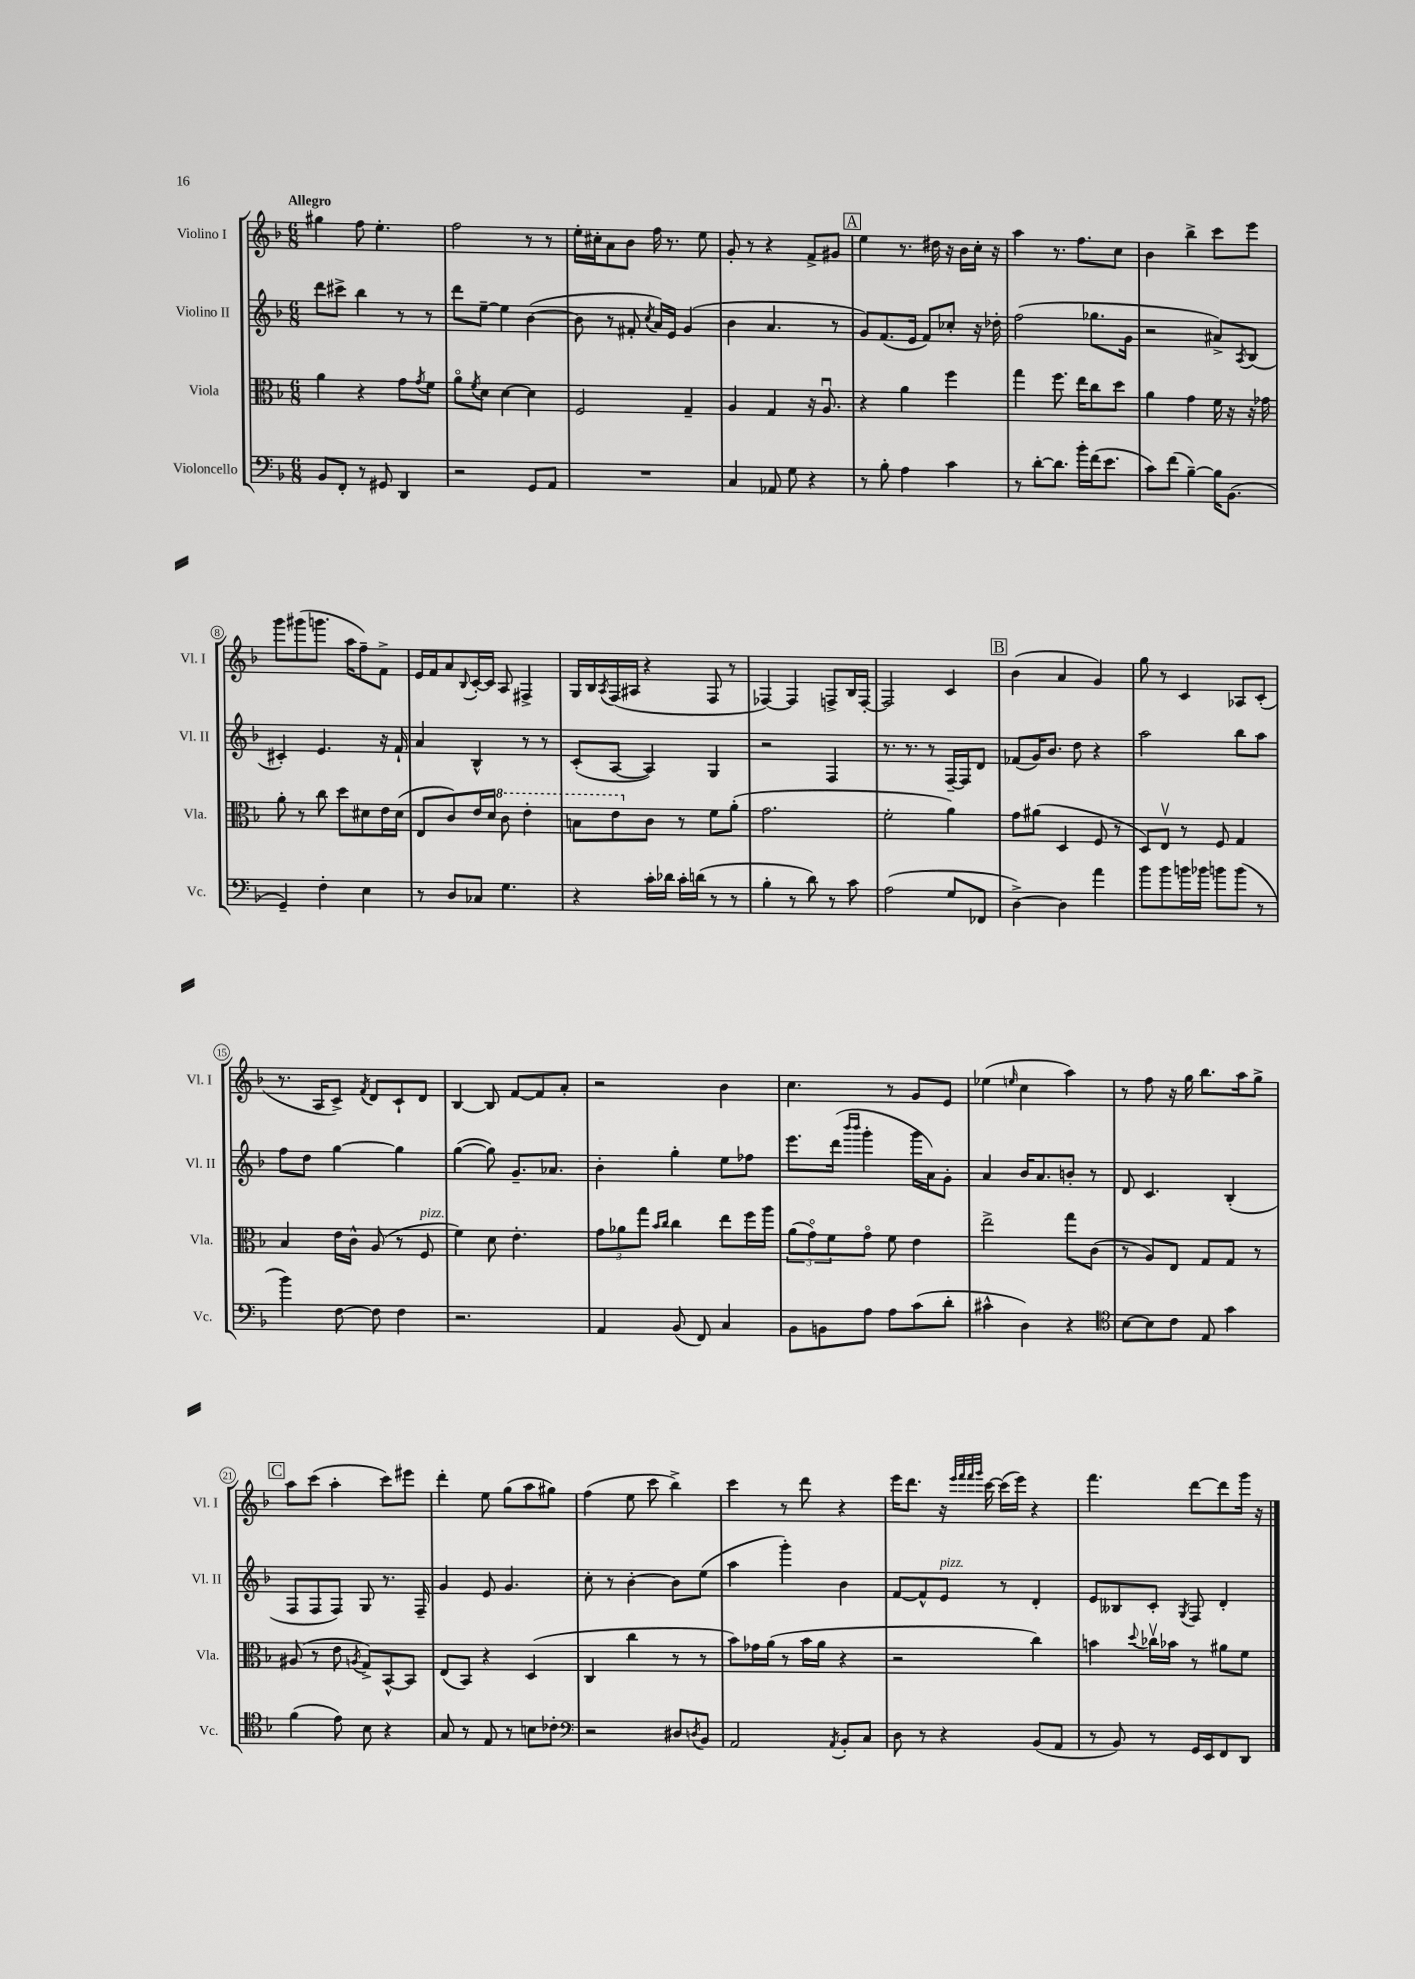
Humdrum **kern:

**kern	**kern	**kern	**kern
*part4	*part3	*part2	*part1
*staff4	*staff3	*staff2	*staff1
*I"Violoncello	*I"Viola	*I"Violino II	*I"Violino I
*I'Vc.	*I'Vla.	*I'Vl. II	*I'Vl. I
*clefF4	*clefC3	*clefG2	*clefG2
*k[b-]	*k[b-]	*k[b-]	*k[b-]
*M6/8	*M6/8	*M6/8	*M6/8
=1	=1	=1	=1
!	!	!	!LO:TX:a:B:t=Allegro
8BB-/L	4a\	8ddd\L	4gg#X\
8FF'/J	.	8ccc#X^\J	.
8r	4r	4bb-\	8ff\
8GG#X/	.	.	4.ee'\
4DD/	8g\L	8r	.
.	8qg/	.	.
.	8f\J	8r	.
=2	=2	=2	=2
2r	8a\L	8ddd\L	2ff\
.	8qf/	.	.
.	8d\J	[8ee~\J	.
.	[4d\	4ee\]	.
8GG/L	4d\]	([4b-\	8r
8AA/J	.	.	8r
=3	=3	=3	=3
2.r	2F/	8b-\]	16ee'\LL
.	.	.	16cc#X'\J
.	.	8r	8a\
.	.	8f#X'/	8b-\J
.	.	8qcc/	.
.	.	16a/LL)	16ff\
.	.	16e/JJ	8.r
.	4G~/	(4g/	.
.	.	.	8ee\
=4	=4	=4	=4
4C/	4A/	4b-\	8g'/
.	.	.	8r
8AA-X/	4G/	4.a/	4r
8G\	.	.	.
4r	16r	.	8f^/L
.	8.Au/	.	.
.	.	8r	8g#X/J
!!LO:REH:place=s1:t=A
=5	=5	=5	=5
8r	4r	8g/L)	4ee\
8B-'\	.	(8.f/	.
4A\	4a\	.	8.r
.	.	16e/Jk	.
.	.	8f/L)	.
.	.	.	16dd#X\
4c\	4ff\	8cc-X'/J	16r
.	.	.	16b-\LL
.	.	16r	16cc'\JJ
.	.	16dd-X'\	16r
=6	=6	=6	=6
8r	4gg\	(2ff\	4aa\
[8d'\L	.	.	.
8.d\J]	8.ff\	.	8.r
16b-'\LL	16ee\KL	.	8.ff\L
(16f\J	8cc\	8.gg-X\L	.
8.e\J	.	.	.
.	8dd\J	.	8cc\J
.	.	16g\Jk	.
=7	=7	=7	=7
8c\L)	4a\	2r	4b-\
(8f\J	.	.	.
[4B-~\)	4g\	.	4bb-^\
16B-\KL]	16f\	8a#X^/L)	8ccc\L
(8.BB-\J	16r	.	.
.	.	8qA/	.
.	16r	(8B-/J	8eee\J
.	16g-X\	.	.
!!LO:LB:g=z
=8	=8	=8	=8
4GG~/)	8a'\	4c#X'/)	8ggg\L
.	8r	.	(8ggg#X\
4F'\	8cc\	4.e/	8.gggn\J
.	8dd\L	.	.
.	.	.	16aa\KL
4E\	8d#X\	.	8ff~\)
.	16e\L	16r	8f^\J
.	(16d#\JJ	16f`/	.
=9	=9	=9	=9
8r	8E/L	4a/	16e/LL
.	.	.	16f/J
8D/L	8c/)	.	8a/
.	.	.	8qqB-/
8C-X/J	16e/L	4B-^^/	[16c'/L
.	16d/JJ	.	16c/JJ]
*	*8va	*	*
4.G\	8cc\	.	8A/
.	4ee'\	8r	4F#X^/
.	.	8r	.
=10	=10	=10	=10
4r	8bn\L	(8c'/L	16G/LL
.	.	.	16B-/
.	.	.	8qA/
.	8ee\	[8A/J	(16F/
.	.	.	16A#X/JJ
*	*X8va	*	*
16c'\LL	8c\J	4A/])	4r
16d-X\JJ	.	.	.
16c'\LL	8r	.	.
(16dn\JJ	.	.	.
8r	8f\L	4G/	8F/
8r	(8a'\J	.	8r
=11	=11	=11	=11
4B-'\	2.g\	2r	[4F-X/)
8r	.	.	4F-/]
8d\)	.	.	.
8r	.	4F/	8Fn^/L
8c\	.	.	16B-/L
.	.	.	[16F'/JJ
=12	=12	=12	=12
(2A\	2f'\	8.r	2F/]
.	.	8.r	.
.	.	8r	.
8G/L	4a\)	[16F~/LL	4c/
.	.	16F/J]	.
8FF-X/J	.	8d/J	.
!!LO:REH:place=s1:t=B
=13	=13	=13	=13
[4D^\)	8g\L	(8f-X/L	(4b-\
.	(8a#X\J	16g/K)	.
.	.	8.b-/J	.
4D\]	4D/	.	4a/
.	.	8dd\	.
4a\	8F/	4r	4g/)
.	8r	.	.
=14	=14	=14	=14
8b-\L	8D/L)	2aa\	8gg\
8b-\	8Ev/J	.	8r
16bn\L	8r	.	4c/
16b-X\JJ	.	.	.
8bn\L	8F/	.	.
(8b\J	4G/	8bb-\L	8A-X/L
8r	.	8aa\J	(8c'/J
!!LO:LB:g=z
=15	=15	=15	=15
4b-\)	4B-/	8ff\L	8.r
.	.	8dd\J	.
.	.	.	16A/KL
[8F\	16e\LL	[4gg\	8c^/J)
.	16c^^\JJ	.	.
.	.	.	8qf/
8F\]	(8A/	.	8d/L
4F\	8r	4gg\]	8c`/
!	!LO:TX:a:i:t=pizz.	!	!
.	8F/	.	8d/J
=16	=16	=16	=16
2.r	4f\)	([4gg\	[4B-/
.	8d\	8gg\])	8B-/]
.	4.e'\	8.g~/L	[8f/L
.	.	.	8f/]
.	.	8.a-X/J	.
.	.	.	8a'/J
=17	=17	=17	=17
4AA/	12g\L	4b-'\	2r
.	12a-X\	.	.
.	12gg\J	.	.
.	16qqb-/LL	.	.
.	16qqcc/JJ	.	.
(8BB-/	4cc\	4gg'\	.
8FF/)	.	.	.
4C/	8ee\L	8ee\L	4b-\
.	16ff\L	8ff-X\J	.
.	16aa\JJ	.	.
=18	=18	=18	=18
8BB-\L	(12a\L	8.eee\L	4.cc\
.	12g\)	.	.
8BBn\	.	.	.
.	12f\	.	.
.	.	(16ddd\Jk	.
.	.	16qqbbb-/LL	.
.	.	16qqbbb-/JJ	.
8A\J	8g\J	4ggg'\	.
8A\L	8f\	.	8r
(8c\	4e\	16ggg\LL	8g/L
.	.	16a\J)	.
8d'\J	.	8g'\J	8e/J
=19	=19	=19	=19
4c#X^^\	2ee^\	4a/	(4ee-X\
.	.	.	16qqeen/
4D\)	.	16b-/KL	4cc\
.	.	8.a/	.
4r	8gg\L	8bn'/J	4aa\)
.	(8c\J	8r	.
=20	=20	=20	=20
*clefC4	*	*	*
[8B-\L	8r	8d/	8r
8B-\]	8A/L)	4.c/	8ff\
8c\J	8E/J	.	16r
.	.	.	16gg\
8E/	8G/L	.	8.bb-\L
4g\	8G/J	(4B-'/	.
.	.	.	16aa\k
.	8r	.	8gg^\J
!!LO:LB:g=z
!!LO:REH:place=s1:t=C
=21	=21	=21	=21
(4f\	(8A#X/	8F/L	8aa\L
.	8r	8F/	(8ccc\J
8e\)	8e\	8F/J)	4aa'\
.	8qAn/	.	.
8B-\	8G^/L)	8G/	.
4r	[8BB-^^/	8.r	8ccc\L)
.	8BB-/J]	.	8eee#X\J
.	.	16F~/	.
=22	=22	=22	=22
8G/	(8E/L	4g/	4ddd'\
8r	8BB-/J)	.	.
8E/	4r	8e/	8ee\
8r	.	4.g/	(8gg\L
8Bn\L	(4D/	.	8aa\
8c-X'\J	.	.	8gg#X\J)
=23	=23	=23	=23
*clefF4	*	*	*
2r	4C/	8cc'\	(4ff\
.	.	8r	.
.	4cc\	[4b-'\	8ee\
.	.	.	8ccc\
8D#X/L	8r	8b-\L]	4bb-^\)
8qDn/	.	.	.
8BB-/J	8r	(8ee\J	.
=24	=24	=24	=24
2AA/	8b-\L)	4aa\	4ccc\
.	16g-X\L	.	.
.	(16a\JJ	.	.
.	8r	4ggg'\)	8r
.	16b-\LL	.	8ddd\
.	16a\JJ	.	.
8qAA/	.	.	.
8BB-'/L	4r	4b-\	4r
8C/J	.	.	.
=25	=25	=25	=25
8D\	2r	[8f/L	16eee\KL
.	.	.	8.ddd\J
8r	.	8f^^/]	.
!	!	!LO:TX:a:i:t=pizz.	!
4r	.	8e/J	16r
.	.	.	32qqeee/LLL
.	.	.	32qqfff/
.	.	.	32qqfff/
.	.	.	32qqggg/JJJ
.	.	.	[16ccc\
.	.	8r	(16ccc\LL]
.	.	.	16eee\JJ)
(8BB-/L	4cc\)	4d'/	4r
8AA/J	.	.	.
=26	=26	=26	=26
8r	4bn\	8e/L	4.fff\
8BB-/)	.	8B--X/	.
.	8qqdd/	.	.
8r	16cc-Xv\LL	8c'/J	.
.	16b-X\JJ	.	.
.	.	8qG/	.
16GG/LL	8r	8F/	[8ddd\L
16EE/J	.	.	.
8FF/	8a#X\L	4d'/	8ddd\]
8DD/J	8f\J	.	16ggg\Jk
.	.	.	16r
==	==	==	==
*-	*-	*-	*-
